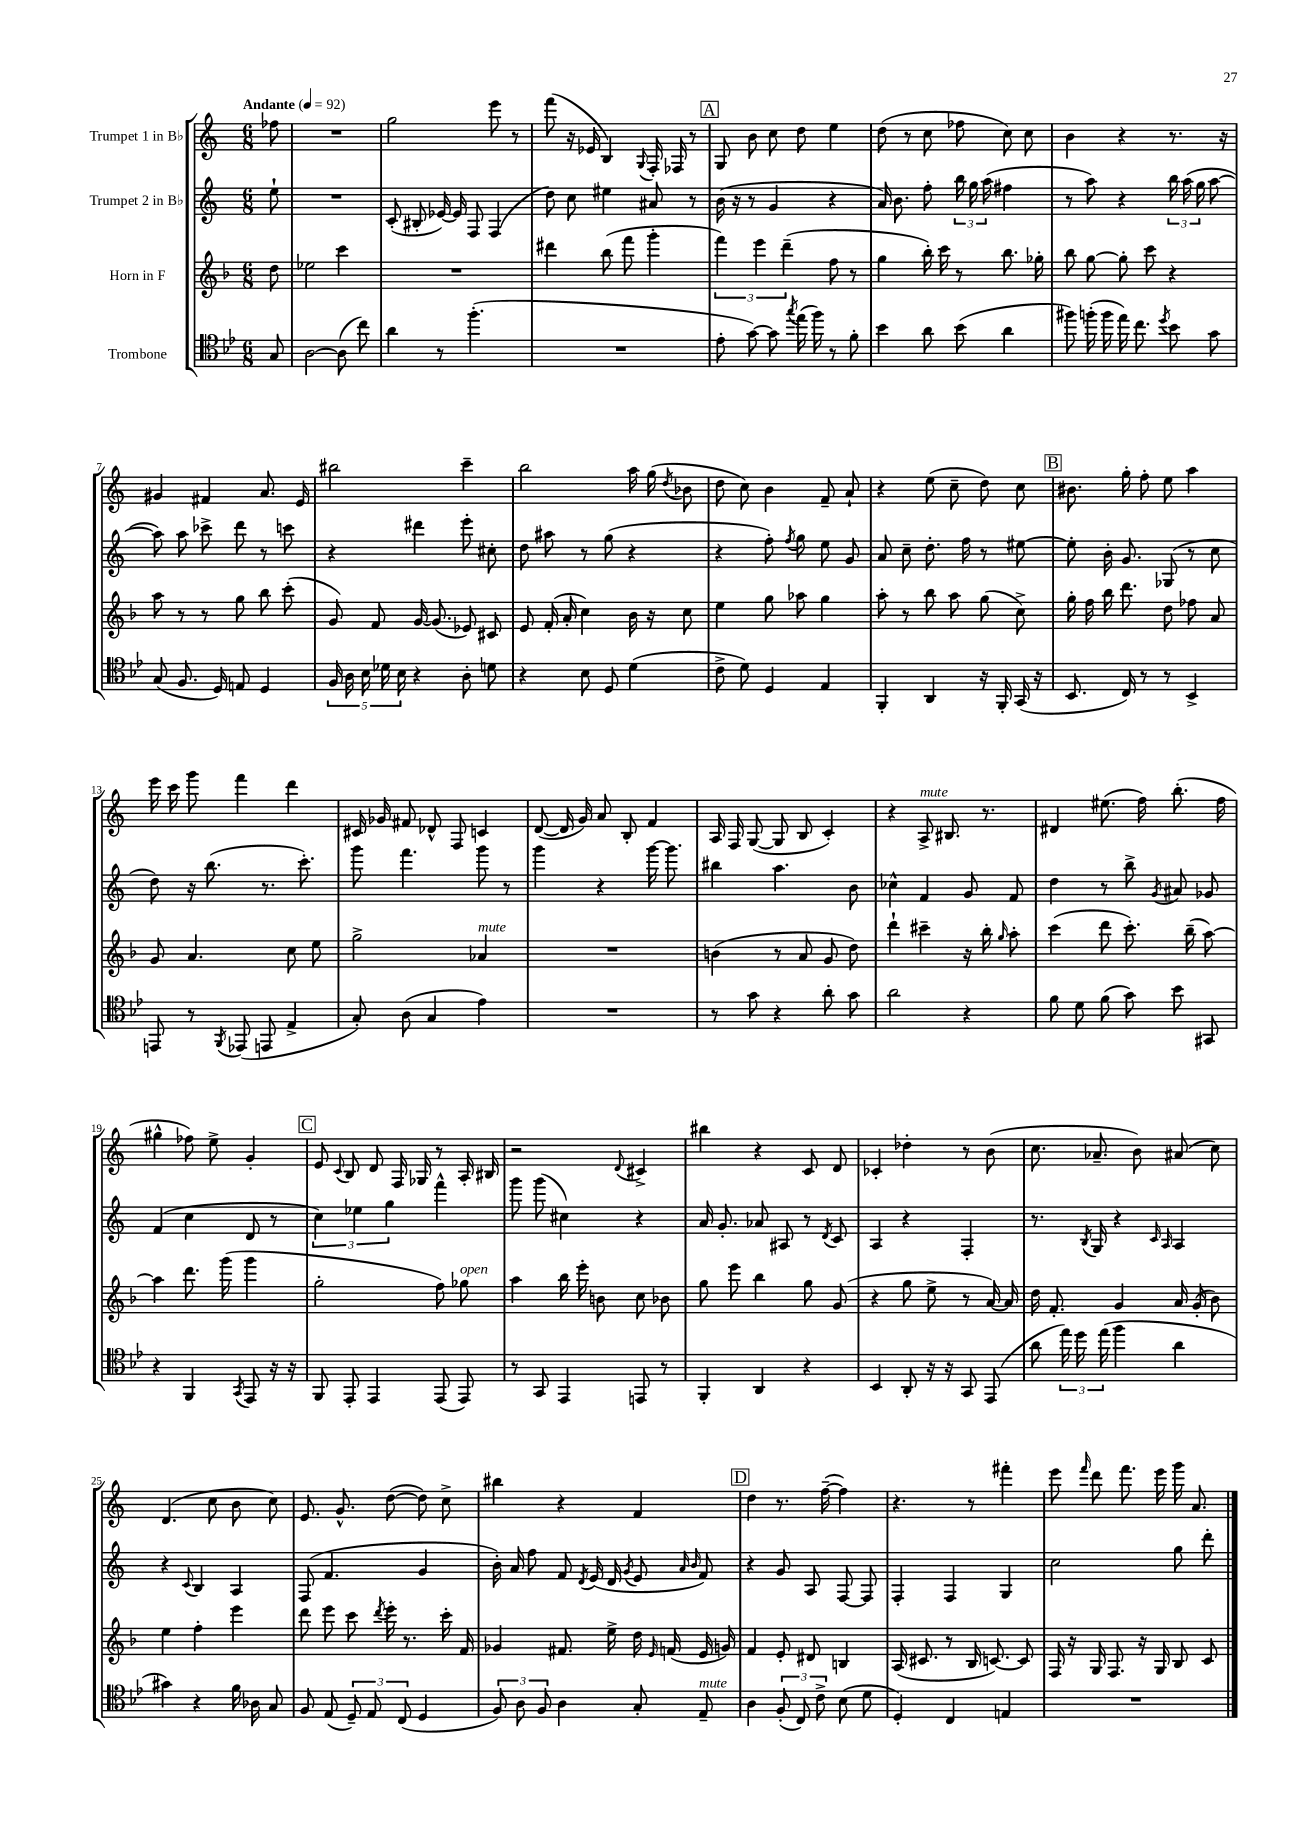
<<
\new StaffGroup <<
\new Staff = "s0" \with { instrumentName = "Trumpet 1 in Bb" } {
    \clef treble \key c \major \numericTimeSignature \time 6/8 \partial 8 \tempo "Andante" 4 = 92
    \autoBeamOff fes''8 |
    R2. |
    g''2 e'''8 r8 |
    f'''8( r16 ees'16 b4) \appoggiatura { g8 } f16-. fes16 r8 |
    \mark \markup { \box "A" } g8 b'8 c''8 d''8 e''4 |
    d''8( r8 c''8 fes''8 c''8) c''8 |
    b'4 r4 r8. r16 |
    gis'4 fis'4 a'8. e'16 |
    bis''2 c'''4-- |
    b''2 a''16 g''16( \acciaccatura { d''8 } bes'8 |
    d''8 c''8) b'4 f'8-- a'8-! |
    r4 e''8( c''8-- d''8) c''8 |
    \mark \markup { \box "B" } bis'8. g''16-. f''8-. e''8 a''4 |
    e'''16 c'''16 g'''8 f'''4 d'''4 |
    cis'16 ges'16 fis'8 des'8-^ f8 c'4 |
    d'8~( d'16 g'16) a'8 b8-. f'4 |
    a16 f16 g8~( g8 b8 c'4-.) |
    r4 a8->^\markup { \italic "mute" } bis8. r8. |
    dis'4 eis''8.( f''16) b''8.-.( f''16 |
    gis''4-^ fes''8) e''8-> g'4-. |
    \mark \markup { \box "C" } e'8 \appoggiatura { c'8 } b8 d'8 f16 ges16 r8 a16-. bis16 |
    r2 \appoggiatura { d'8 } cis'4-> |
    bis''4 r4 c'8 d'8 |
    ces'4-. des''4-. r8 b'8( |
    c''8. aes'8.-- b'8) ais'8( c''8) |
    d'4.( c''8 b'8 c''8) |
    e'8. g'8.-^ d''8~( d''8) c''8-> |
    bis''4 r4 f'4 |
    \mark \markup { \box "D" } d''4 r8. f''16~--( f''4) |
    r4. r8 fis'''4-. |
    e'''8 \grace { f'''16 } d'''8 f'''8. e'''16 g'''16 a'8. \bar "|." |
}
\new Staff = "s1" \with { instrumentName = "Trumpet 2 in Bb" } {
    \clef treble \key c \major \numericTimeSignature \time 6/8 \partial 8
    \autoBeamOff e''8-! |
    R2. |
    c'8-.( bis8-. ees'16~) ees'16 f8 f4( |
    d''8) c''8 eis''4 ais'8 r8 |
    \mark \markup { \box "A" } b'16( r16 r8 g'4 r4 |
    a'16) b'8. f''8-. \tuplet 3/2 { b''16 g''16 a''16( } fis''4 |
    r8 a''8) r4 \tuplet 3/2 { b''16 a''16( g''16 } a''8~ |
    a''8) a''8 ces'''8-> d'''8 r8 c'''8 |
    r4 dis'''4 e'''8-. cis''8-. |
    d''8 ais''8 r8 g''8( r4 |
    r4 f''8-.) \acciaccatura { f''8 } g''8 e''8 g'8 |
    a'8 c''8-- d''8.-. f''16 r8 eis''8~ |
    \mark \markup { \box "B" } eis''8-. b'16-. g'8. ges8( r8 c''8 |
    d''8) r16 b''8.( r8. c'''8.-.) |
    g'''8 f'''4. g'''8 r8 |
    g'''4 r4 g'''16~ g'''8. |
    bis''4 a''4. b'8 |
    ces''4-^ f'4 g'8 f'8 |
    d''4 r8 b''8-> \acciaccatura { g'8 } ais'8 ges'8 |
    f'4( c''4 d'8 r8 |
    \mark \markup { \box "C" } \tuplet 3/2 { c''4) ees''4 g''4 } f'''4-^ |
    g'''8 g'''8( cis''4) r4 |
    a'16 g'8.-. aes'8 ais8 r8 \acciaccatura { d'8 } c'8 |
    a4 r4 f4-. |
    r8. \acciaccatura { b8 } g16 r4 \grace { c'16 a16 } a4 |
    r4 \appoggiatura { c'8 } b4 a4 |
    f8( f'4. g'4 |
    b'16-.) a'16 f''8 f'8 \acciaccatura { d'8 } e'16( d'16 \acciaccatura { g'8 } e'8 \grace { a'16 b'16 } f'8) |
    \mark \markup { \box "D" } r4 g'8 a8 f8~ f8 |
    f4-. f4 g4 |
    c''2 g''8 d'''8-. \bar "|." |
}
\new Staff = "s2" \with { instrumentName = "Horn in F" } {
    \clef treble \key f \major \numericTimeSignature \time 6/8 \partial 8
    \autoBeamOff d''8 |
    ees''2 c'''4 |
    R2. |
    dis'''4 bes''8( f'''8 g'''4-. |
    \mark \markup { \box "A" } \tuplet 3/2 { f'''4) e'''4 d'''4--( } f''8 r8 |
    g''4 bes''16-.) c'''16 r8 bes''8. ges''16-. |
    bes''8 g''8~ g''8-. c'''8 r4 |
    a''8 r8 r8 g''8 bes''8 c'''8-.( |
    g'8) f'8 g'16~ g'8.( ees'8) cis'8 |
    e'8 f'16-.( a'16-. c''4) bes'16 r16 c''8 |
    e''4 g''8 aes''8 g''4 |
    a''8-. r8 bes''8 a''8 g''8( c''8->) |
    \mark \markup { \box "B" } g''16-. f''16 bes''16 d'''8. d''8 fes''8 a'8 |
    g'8 a'4. c''8 e''8 |
    g''2-> aes'4^\markup { \italic "mute" } |
    R2. |
    b'4( r8 a'8 g'8 d''8) |
    d'''4-! cis'''4-- r16 bes''16-. \grace { g''16 } a''8-. |
    c'''4( d'''8 c'''8.-.) bes''16--( a''8~) |
    a''4 d'''8. g'''16( g'''4 |
    \mark \markup { \box "C" } g''2-. f''8) ges''8^\markup { \italic "open" } |
    a''4 bes''16 e'''16-. b'8 c''8 bes'8 |
    g''8 e'''8 bes''4 g''8 g'8( |
    r4 g''8 e''8-> r8 a'16~) a'16 |
    d''16 f'8.-. g'4 a'16 g'16-.( bes'8) |
    e''4 f''4-. e'''4 |
    d'''8 e'''8 c'''8 \acciaccatura { d'''8 } e'''16-. r8. c'''16-. f'16 |
    ges'4 fis'8. e''16-> d''16 \grace { e'16 } f'16( e'16 g'16) |
    \mark \markup { \box "D" } f'4 e'8-. dis'8 b4 |
    a16( cis'8. r8 bes16 c'8.~) c'8 |
    f16 r16 g16 f8. r16 g16 bes8 c'8 \bar "|." |
}
\new Staff = "s3" \with { instrumentName = "Trombone" } {
    \clef tenor \key bes \major \numericTimeSignature \time 6/8 \partial 8
    \autoBeamOff g8 |
    a2~ a8( c''8) |
    a'4 r8 f''4.-.( |
    R2. |
    \mark \markup { \box "A" } ees'8-. g'8~) g'8 \acciaccatura { g''8 } ees''16( f''16) r8 f'8-. |
    bes'4 a'8 bes'8( a'4 |
    fis''8) f''16-.( f''16 ees''16) c''8. \acciaccatura { d''8 } bes'8 g'8 |
    g8( f8. d16) e8 d4 |
    \tuplet 5/4 { f16 a16 bes16 des'16 bes16 } r4 a8-. d'8 |
    r4 bes8 d8 d'4( |
    c'8-> d'8) d4 ees4 |
    f,4-. a,4 r16 f,16-. g,16( r16 |
    \mark \markup { \box "B" } bes,8. c16) r8 r8 bes,4-> |
    e,8 r8 \acciaccatura { f,8 } ees,8( e,8 ees4-> |
    g8-.) a8( g4 ees'4) |
    R2. |
    r8 g'8 r4 a'8-. g'8 |
    a'2 r4 |
    f'8 d'8 f'8( g'8) bes'8 gis,8 |
    r4 f,4 \acciaccatura { g,8 } ees,8 r16 r16 |
    \mark \markup { \box "C" } f,8 ees,8-. ees,4 ees,8( ees,8) |
    r8 g,8 ees,4 e,8 r8 |
    f,4-. a,4 r4 |
    bes,4 a,8-. r16 r16 g,8 ees,8( |
    a'8 \tuplet 3/2 { ees''16) d''16 ees''16( } f''4 a'4 |
    gis'4) r4 f'16 aes16 g8 |
    f8 ees8( \tuplet 3/2 { d8--) ees8 c8( } d4 |
    \tuplet 3/2 { f8) a8 f8 } a4 g8-. ees8--^\markup { \italic "mute" } |
    \mark \markup { \box "D" } a4 \tuplet 3/2 { f8-.( c8) c'8-> } bes8( d'8 |
    d4-.) c4 e4 |
    R2. \bar "|." |
}
>>
>>
